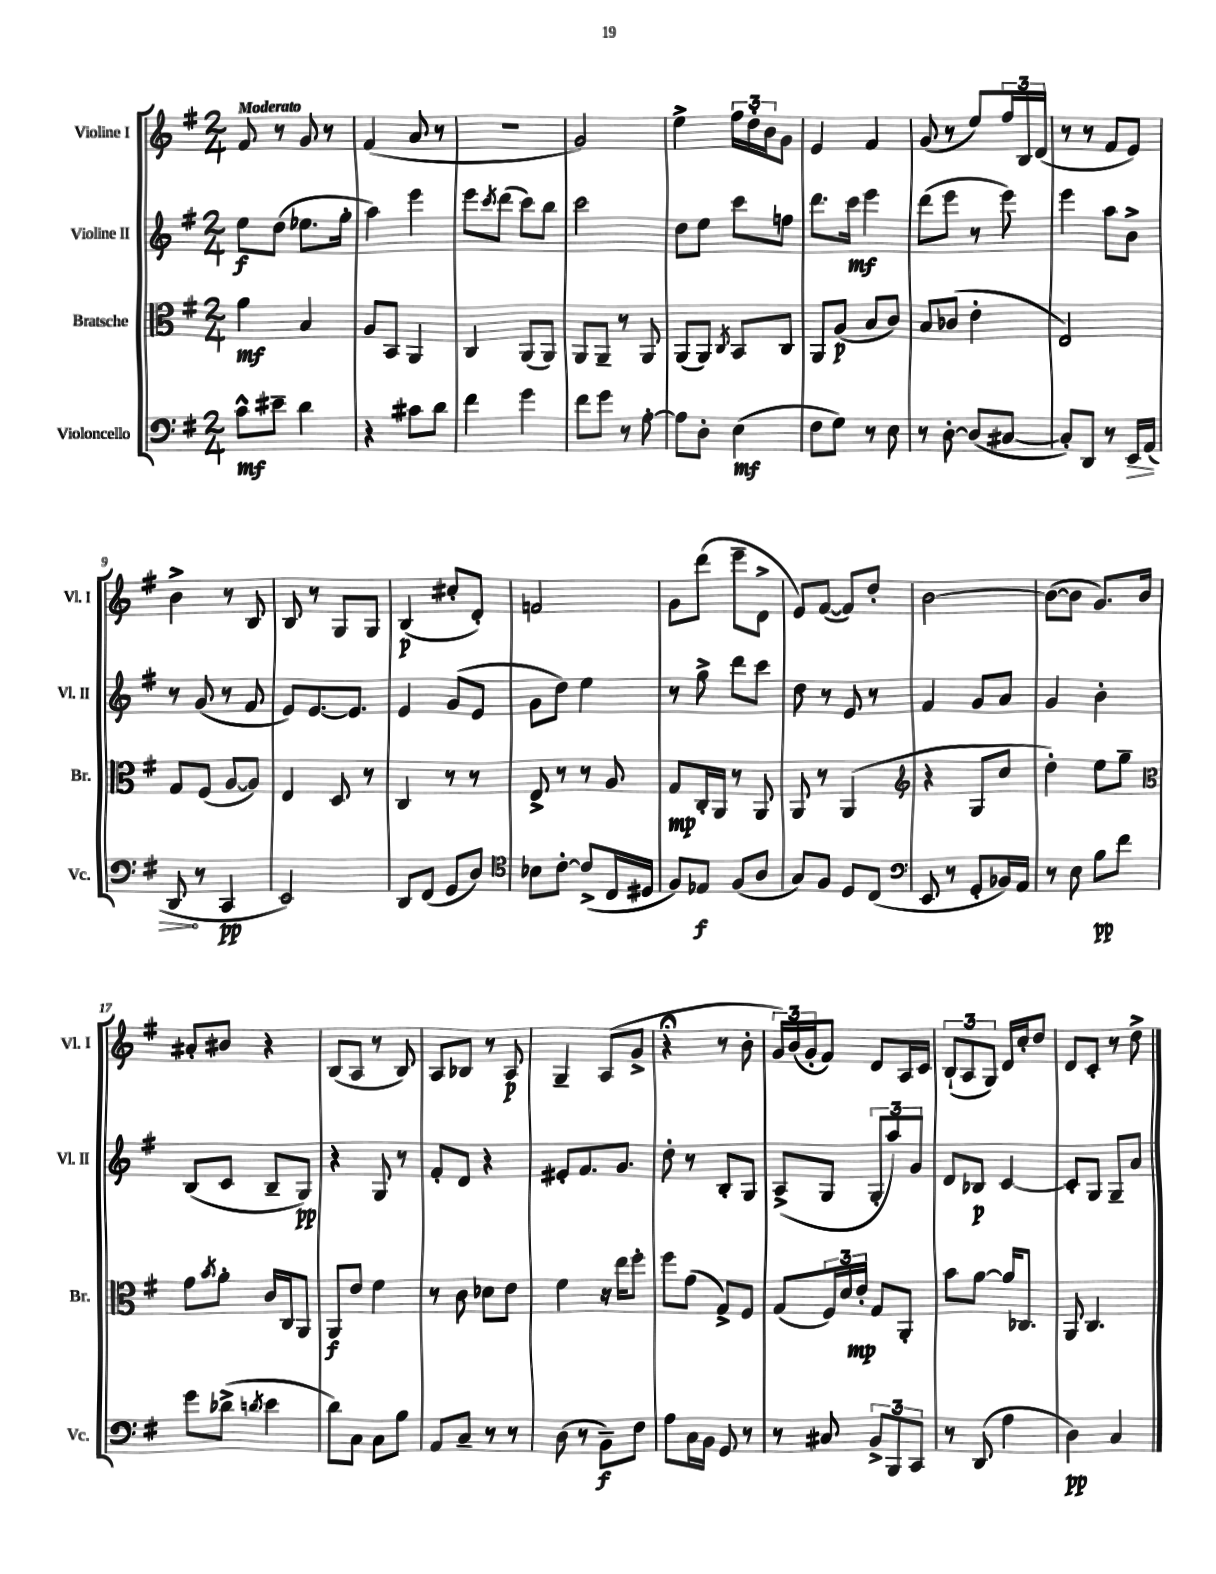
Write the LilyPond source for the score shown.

<<
\new StaffGroup <<
\new Staff = "s0" \with { instrumentName = "Violine I" shortInstrumentName = "Vl. I" } {
    \clef treble \key g \major \numericTimeSignature \time 2/4 \tempo "Moderato"
    fis'8 r8 g'8 r8 |
    fis'4( a'8 r8 |
    r2 |
    g'2) |
    e''4-> \tuplet 3/2 { fis''16 d''16-. b'16 } g'8 |
    e'4 fis'4 |
    g'8( r8 e''8) \tuplet 3/2 { fis''16 b16 d'16( } |
    r8 r8 fis'8 e'8) |
    b'4-> r8 b8 |
    b8 r8 g8 g8 |
    b4\p( cis''8-. d'8-.) |
    f'2 |
    g'8 d'''8( e'''8-- d'8-> |
    e'8) fis'8~( fis'8) d''8-. |
    b'2~ |
    b'8~( b'8 g'8.) b'16 |
    ais'8-. bis'8 r4 |
    b8( a8 r8 b8) |
    a8 bes8 r8 a8\p |
    g4-- a8( g'8-> |
    r4\fermata r8 b'8-. |
    \tuplet 3/2 { g'16) b'16( g'16-. } fis'8) d'8 a16 c'16 |
    \tuplet 3/2 { b8-!( a8 g8) } d'16 c''16-. d''8 |
    d'8 c'8-. r8 d''8-> \bar "|." |
}
\new Staff = "s1" \with { instrumentName = "Violine II" shortInstrumentName = "Vl. II" } {
    \clef treble \key g \major \numericTimeSignature \time 2/4
    e''8\f d''8( ees''8. g''16-. |
    a''4) e'''4 |
    e'''8 \acciaccatura { c'''8 } d'''8( c'''8) b''8 |
    c'''2 |
    d''8 e''8 c'''8 f''8 |
    d'''8. c'''16\mf e'''4 |
    d'''8( e'''8 r8 e'''8) |
    e'''4 a''8 b'8-> |
    r8 g'8( r8 fis'8 |
    e'8) e'8.~ e'8. |
    e'4 g'8( e'8 |
    g'8 d''8) e''4 |
    r8 g''8-> d'''8 c'''8 |
    d''8 r8 e'8 r8 |
    fis'4 g'8 a'8 |
    g'4 b'4-. |
    b8( c'8 b8-- g8\pp) |
    r4 g8 r8 |
    fis'8-. d'8 r4 |
    eis'8-. fis'8. g'8. |
    d''8-. r8 b8-. g8 |
    a8->( g8 \tuplet 3/2 { g8-. a''8) g'8 } |
    d'8 bes8\p c'4~ |
    c'8-. g8 g8-- a'8 \bar "|." |
}
\new Staff = "s2" \with { instrumentName = "Bratsche" shortInstrumentName = "Br." } {
    \clef alto \key g \major \numericTimeSignature \time 2/4
    a'4\mf b4 |
    a8 b,8 a,4 |
    c4 a,8( a,8) |
    a,8 a,8-- r8 a,8 |
    a,8( a,8) \acciaccatura { c8 } b,8 c8 |
    a,8 a8\p( b8 c'8) |
    b8 ces'8( e'4-. |
    e2) |
    g8 fis8( a8~ a8) |
    e4 d8 r8 |
    c4 r8 r8 |
    e8-> r8 r8 a8 |
    g8\mp c16-. a,16 r8 a,8 |
    a,8 r8 a,4( |
    \clef treble r4 g8 c''8 |
    d''4-.) e''8 g''8-- |
    \clef alto g'8 \acciaccatura { b'8 } a'8-. c'16 c16 a,8 |
    a,8\f e'8 fis'4 |
    r8 c'8 des'8 e'8 |
    fis'4 r16 e''16 fis''8-. |
    fis''8 g'8( g8->) fis8 |
    g8( \tuplet 3/2 { fis16) d'16 e'16-.\mp } g8 a,8-. |
    b'8 a'8~ a'16 ces8. |
    a,8 c4. \bar "|." |
}
\new Staff = "s3" \with { instrumentName = "Violoncello" shortInstrumentName = "Vc." } {
    \clef bass \key g \major \numericTimeSignature \time 2/4
    c'8-^\mf eis'8-- d'4 |
    r4 cis'8 d'8 |
    fis'4 g'4 |
    fis'8 g'8 r8 a8~-. |
    a8 d8-. e4\mf( |
    fis8 g8) r8 e8 |
    r8 d8~-. d8( cis8~ |
    cis8-.) d,8 r8 \once \override Hairpin.circled-tip = ##t e,16\> a,16( |
    d,8\! r8 c,4\pp |
    e,2) |
    d,8 fis,8( g,8 d8) |
    \clef tenor bes8 c'8~-. c'8->( c16 dis16 |
    fis8) ees8\f fis8( a8 |
    g8) fis8 d8 c8( |
    \clef bass e,8 r8 g,8-. bes,16) a,16 |
    r8 e8 b8\pp fis'8 |
    g'8 des'8->( \acciaccatura { d'8 } e'4 |
    d'8) c8 c8 b8 |
    a,8 c8-- r8 r8 |
    d8( r8 b,8--\f) fis8 |
    a8 c16 b,16 g,8 r8 |
    r8 cis8 \tuplet 3/2 { b,8-> b,,8 c,8 } |
    r8 d,8( a4 |
    d4\pp) c4 \bar "|." |
}
>>
>>
